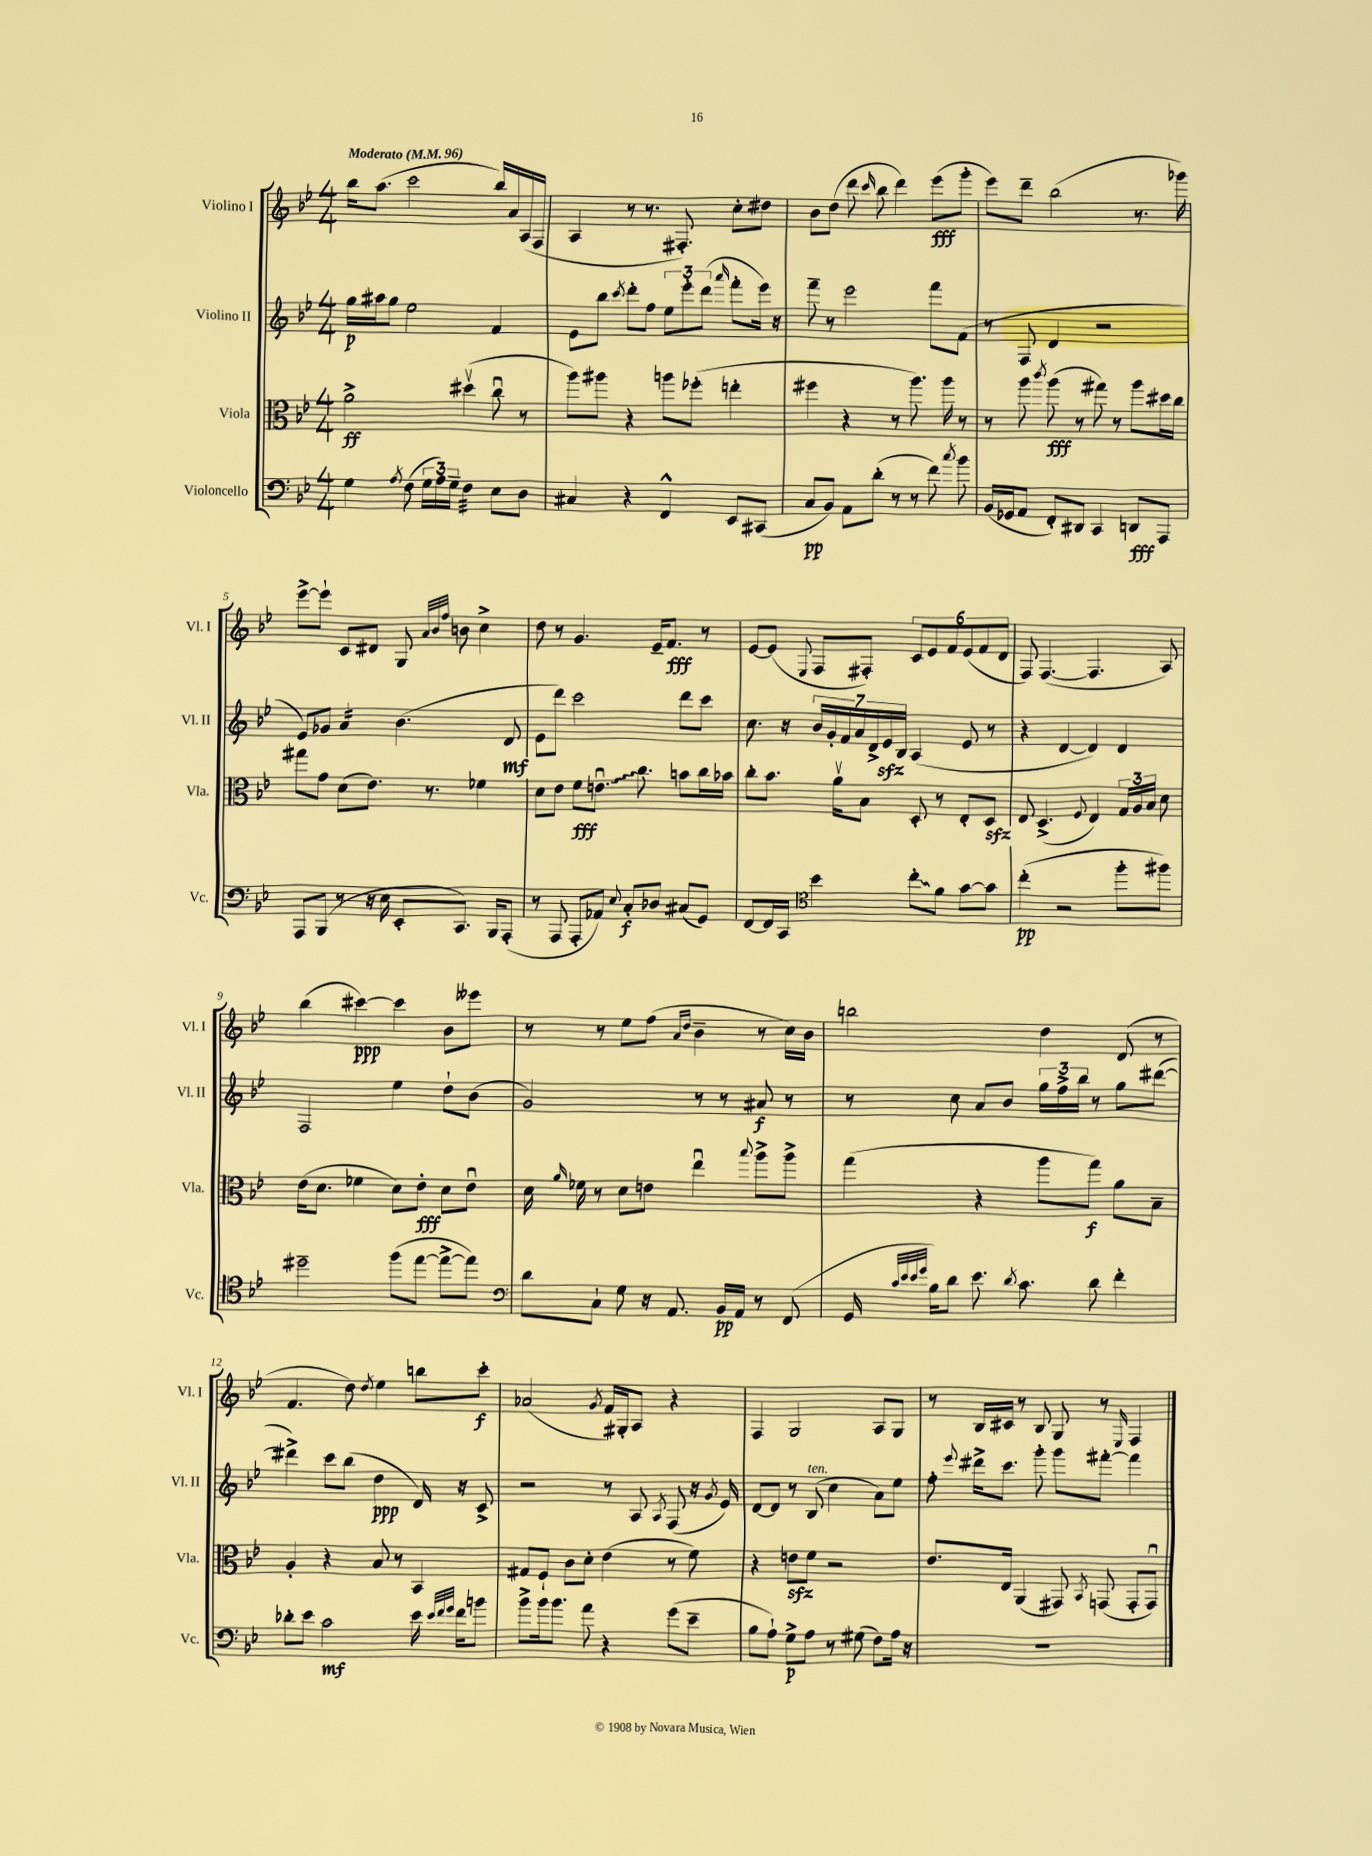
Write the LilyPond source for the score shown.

<<
\new StaffGroup <<
\new Staff = "s0" \with { instrumentName = "Violino I" shortInstrumentName = "Vl. I" } {
    \clef treble \key bes \major \numericTimeSignature \time 4/4 \tempo "Moderato" 4 = 96
    \autoBeamOff bes''16[ a''8.]( c'''2 bes''16[) a'16 a16( f16] |
    a4 r8 r8. fis8.-.) c''8[-. dis''8] |
    bes'8[ d''8]( d'''8 \grace { c'''16 } bes''8 d'''4) ees'''8[\fff( g'''8]-. |
    ees'''8[) d'''8]-- bes''2( r8. ges'''16) |
    ees'''8[~-> ees'''8]-! c'8[ dis'8] g8 \grace { a'32[ bes'32 f''32] } b'8 c''4-> |
    d''8 r8 g'4. ees'16[-- f'8.]\fff r8 |
    ees'8[~ ees'8]( \appoggiatura { ees8 } f8[ fis8]-.) \tuplet 6/4 { c'8[ ees'8 f'8 ees'8( f'8 d'8] } |
    f8) f4.~( f4. a8) |
    bes''4( cis'''4~\ppp) cis'''4 bes'8[ eeses'''8] |
    r8 r8 ees''8[ f''8]( \grace { a'16[ d''16] } bes'4-- r8 c''16[) bes'16] |
    b''2 d''4 d'8( r8 |
    f'4. d''8) \acciaccatura { d''8 } ees''4 b''8[ c'''8]-.\f |
    aes'2( \acciaccatura { g'8 } f'16[) gis16-. a8] r4 |
    f4 g2 a8[ g8] |
    r8 bes16[ cis'16] r8 bes8 g8 r8 \grace { ees16 } f4 \bar "|." |
}
\new Staff = "s1" \with { instrumentName = "Violino II" shortInstrumentName = "Vl. II" } {
    \clef treble \key bes \major \numericTimeSignature \time 4/4
    \autoBeamOff g''16[\p ais''16 g''8] ees''2 f'4 |
    ees'8[ bes''8] \acciaccatura { c'''8 } d'''8[-. f''8] \tuplet 3/2 { ees''8[ ees'''8-. d'''8]( } \grace { a'''16 } f'''8[-. ees'''16]) r16 |
    f'''8-- r8 ees'''2 f'''8[ f'8]( |
    r8 f8 d'4 r2 |
    ees'8[) ges'8] a'4:16 bes'4.( d'8\mf |
    ees'8[ d'''8]) c'''2 d'''8[ c'''8] |
    c''8. r16 \tuplet 7/4 { bes'16[ g'16-. f'16 a'16 d'16-> ees'16\sfz bes16] } a4( ees'8 r8 |
    r4 d'4~ d'4) d'4 |
    f2 ees''4 d''8[-! bes'8]( |
    g'2) r8 r8 ais'8\f r8 |
    r8 c''8 a'8[ bes'8] \tuplet 3/2 { g''16[ f''16-> bes''16] } r8 g''8[ dis'''8]~( |
    dis'''4->) c'''8[ bes''8]( d''4\ppp d'16) r16 c'8-> |
    r2 r8 a8 \acciaccatura { a8 } f8( r16 \acciaccatura { g'8 } ees'16) |
    d'8[~ d'8] r8 bes8^\markup { \italic "ten." }( c''4 a'8[) ees''8] |
    f''8-. \appoggiatura { ees'''8 } dis'''16[-> c'''8.] g'''8-. g'''8[ fis'''8]~-. fis'''4 \bar "|." |
}
\new Staff = "s2" \with { instrumentName = "Viola" shortInstrumentName = "Vla." } {
    \clef alto \key bes \major \numericTimeSignature \time 4/4
    \autoBeamOff a'2->\ff dis''4\upbow( c''8\downbow r8 |
    a''8[) ais''8] r4 a''8[ fes''8]-.( e''4-. |
    fis''4 r4 r8 a''8.) a''16 r8 |
    r8 a''8 \acciaccatura { c'''8 } a''8\fff( r8 gis''8) r8 a''8[ dis''16 c''16] |
    gis''8[ g'8] d'8[( ees'8.]) r8. fes'4 |
    d'8[ ees'8] f'8[\fff \once \override Glissando.style = #'zigzag e'8.]\downbow\glissando c''8. b'8[ c''16 bes'16] |
    c''8[-. bes'8.] a'16[\upbow bes8] d8-. r8 ees8[-. d8]\sfz |
    ees8 d4.->( \appoggiatura { f8 } ees4) \tuplet 3/2 { g16[ a16 bes16] } d'8 |
    ees'16[( d'8.] fes'4 d'8[) ees'8]-.\fff d'8[ ees'8]\downbow |
    d'16 \grace { a'16 } fes'16 r8 d'8[ e'8] ees''4\downbow \appoggiatura { bes''8 } a''8[-> a''8]-> |
    g''4( r4 a''8[ g''8]\f) a'8[ bes8]-- |
    a4-. r4 bes8 r8 bes,4 |
    gis8[ f8]-! c'8[ d'8]-. ees'4( r8 f'8) |
    r4 e'8[\sfz f'8] r2 |
    ees'8.[ ees16] a,4( gis,8) \acciaccatura { bes,8 } g,8( g,8[-. g,8]\downbow) \bar "|." |
}
\new Staff = "s3" \with { instrumentName = "Violoncello" shortInstrumentName = "Vc." } {
    \clef bass \key bes \major \numericTimeSignature \time 4/4
    \autoBeamOff g4 \acciaccatura { a8 } f8( \tuplet 3/2 { g16[ a16) g16]-- } f4:32 ees8[ d8] |
    cis4 r4 f,4-^ ees,8[ cis,8]( |
    c8[\pp bes,8]) a,8[ d'8]-.( r8 r8 f'8) \acciaccatura { c''8 } bes'8 |
    bes,16[( ges,16 a,8] f,8[-.) dis,8] c,4 d,8[\fff a,,8] |
    a,,8[ bes,,8]( r8 r16 ees16 ees,8[-. c,8.]) bes,,16[ a,,8]-.( |
    r8 a,,8 a,,8[-. aes,8]) \appoggiatura { ees8 } c8[-.\f des8] cis8[( g,8]) |
    f,8[~ f,16 c,16] \clef tenor bes'4 \once \override Glissando.style = #'zigzag c''8[-.\glissando f'8] g'8[~ g'8] |
    c''4-.\pp( r2 f''8[-. fis''8]) |
    dis''2-- f''8[( ees''8]~ ees''8[~-> ees''8]) |
    \clef bass d'8[ c8]-! g8 r16 a,8. bes,16[\pp a,16] r8 f,8( |
    g,16 \grace { c'32[ ees'32 ees'32 g'32] } bes16[) d'8] ees'8. \acciaccatura { d'8 } c'8. d'8 f'4-. |
    des'8[-. ees'8] c'2\mf ees'16 \grace { ees'32[ f'32 g'32] } f'16[ b'8] |
    bes'8[-> bes'16 bes'8.] a'8 r4 g'8[( ees'8]-- |
    bes8[ a8]-!) g8[->\p a8] r8 gis8( f8[) a16] r16 |
    R1 \bar "|." |
}
>>
>>
